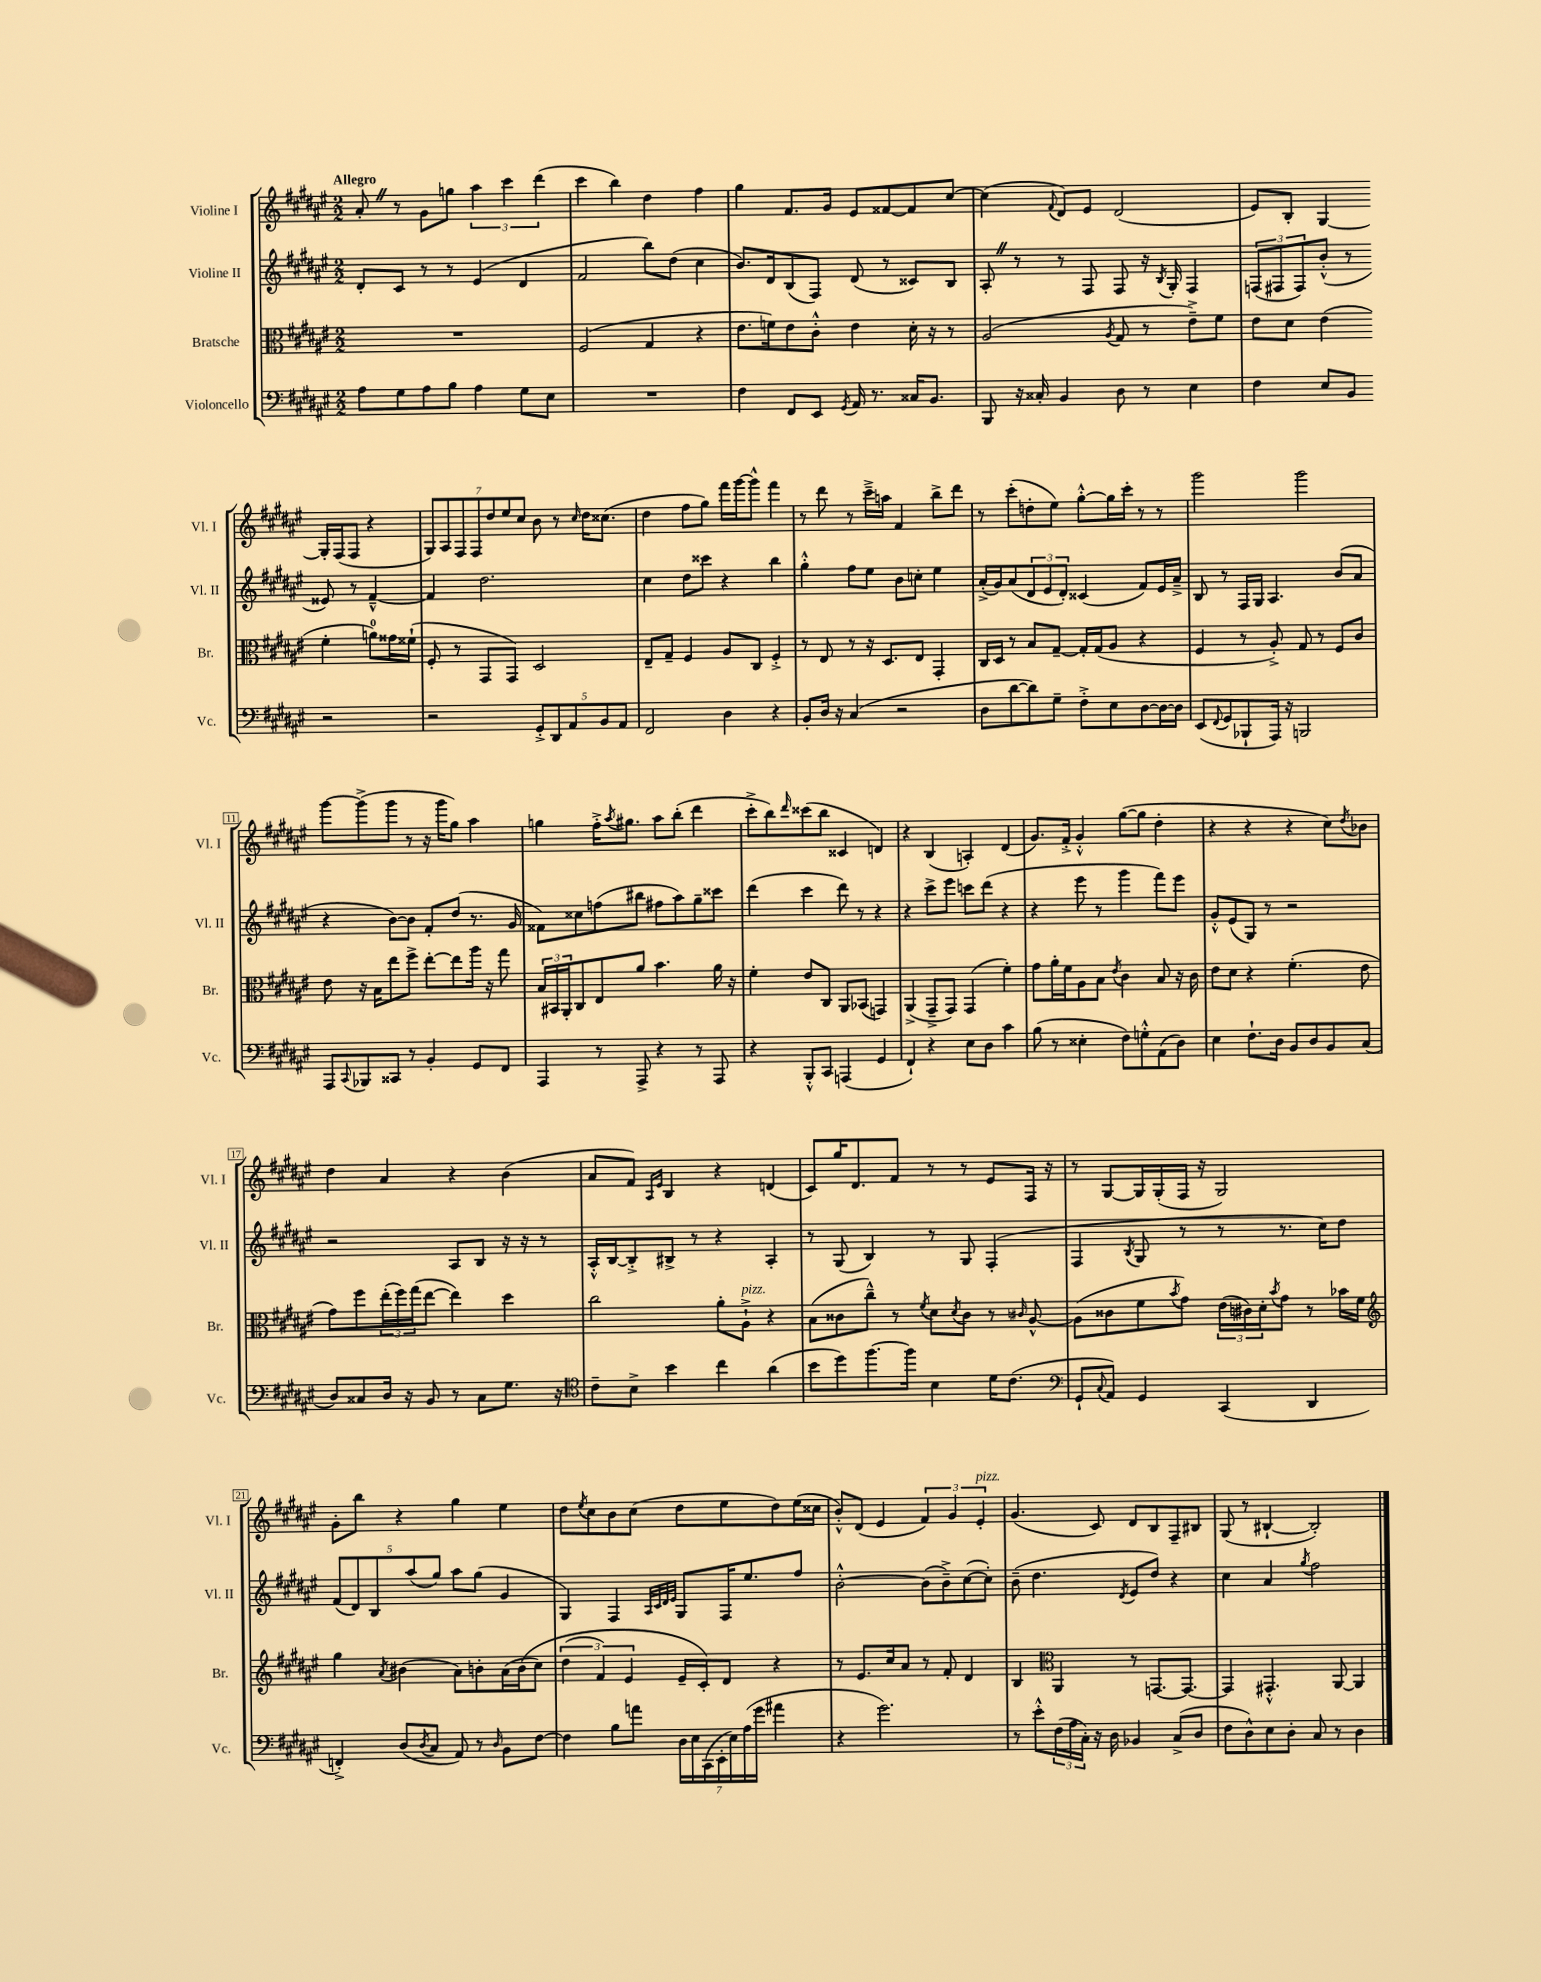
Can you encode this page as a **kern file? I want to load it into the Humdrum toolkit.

**kern	**kern	**kern	**kern
*part4	*part3	*part2	*part1
*staff4	*staff3	*staff2	*staff1
*I"Violoncello	*I"Bratsche	*I"Violine II	*I"Violine I
*I'Vc.	*I'Br.	*I'Vl. II	*I'Vl. I
*clefF4	*clefC3	*clefG2	*clefG2
*k[f#c#g#d#a#e#]	*k[f#c#g#d#a#e#]	*k[f#c#g#d#a#e#]	*k[f#c#g#d#a#e#]
*M2/2	*M2/2	*M2/2	*M2/2
=1	=1	=1	=1
!	!	!	!LO:TX:a:B:t=Allegro
8A#\L	1r	8d#'/L	8a#'Z/
8G#\	.	8c#/J	8r
8A#\	.	8r	8g#\L
8B\J	.	8r	8ggn\J
4A#\	.	(4e#/	6aa#\
.	.	.	6ccc#\
8G#\L	.	4d#/	.
.	.	.	(6ddd#\
8E#\J	.	.	.
=2	=2	=2	=2
1r	(2F#/	2f#/	4ccc#\
.	.	.	4bb\)
.	4G#/	8bb\L)	4dd#\
.	.	(8dd#\J	.
.	4r	4cc#\	4ff#\
=3	=3	=3	=3
4F#\	8.e#\L	8.b/L)	4gg#\
.	16fn\k)	16d#/k	.
8FF#/L	8e#\	(8B/	8.f#/L
8EE#/J	8c#'^^\J	8F#/J)	.
.	.	.	16g#/Jk
8qGG#/	.	.	.
16AA#/	4e#\	(8d#/	8e#/L
8.r	.	.	.
.	.	8r	[8f##X/
16C##X/KL	16d#'\	8c##X/L)	8f##/]
8.BB/J	16r	.	.
.	8r	8B/J	[8cc#/J
=4	=4	=4	=4
8BBB/	(2A#/	8A#'Z/	(4cc#\]
16r	.	8r	.
16C##X'/	.	.	.
.	.	.	8qqf#/
4BB/	.	8r	8d#/L)
.	.	8F#/	8e#/J
.	8qA#/	.	.
8D#\	8G#/	8F#/	(2d#/
8r	8r	16r	.
.	.	8qB/	.
.	.	16G#'/	.
4E#\	8e#~^\L)	4F#/	.
.	8f#\J	.	.
=5	=5	=5	=5
4F#\	8e#\L	(12Fn/L	8e#/L)
.	.	12F#X/	.
.	8d#\J	.	8B'/J
.	.	12F#/)	.
8E#/L	(4e#\	(8b'^^/J	[4G#/
8BB/J	.	8r	.
2r	4f#'\	8e##X/)	16G#'/LL]
.	.	.	(16F#/J
.	.	8r	8F#/J
.	8an\L)	[4f#~^^/	4r
.	16g##X\L	.	.
.	(16f##X`\JJ	.	.
!!LO:LB:g=z
=6	=6	=6	=6
2r	8F#'/	4f#/]	14G#/L)
.	.	.	14A#/
.	8r	.	.
.	.	.	14F#/
.	.	.	14F#/
.	8GG#/L	2.dd#\	.
.	.	.	14dd#/
.	.	.	14ee#/
.	8GG#/J)	.	.
.	.	.	14cc#/J
10GG#'^/L	2D#/	.	8b\
10DD#/	.	.	.
.	.	.	8r
10AA#/	.	.	.
.	.	.	16qqcc#/
.	.	.	16dd#\KL
10BB/	.	.	.
.	.	.	(8.cc##X\J
10AA#/J	.	.	.
=7	=7	=7	=7
2FF#/	8E#~/L	4cc#\	4dd#\
.	8G#~/J	.	.
.	4F#/	8dd#\L	8ff#\L
.	.	8ccc##X\J	8gg#\J)
4D#\	8A#/L	4r	16fff#\LL
.	.	.	[16ggg#\J
.	8C#/J	.	8ggg#^^\J]
4r	4F#'^/	4bb\	4fff#\
=8	=8	=8	=8
8BB'/L	8r	4gg#'^^\	8r
16D#/Jk	8E#/	.	8ddd#\
16r	.	.	.
(4C#/	8r	8ff#\L	8r
.	16r	8ee#\J	16ccc#~^\LL
.	8.D#/L	.	16aan\JJ
2r	.	8b\L	4f#/
.	8E#/J	8ccn'\J	.
.	4GG#'/	4ee#\	8bb^\L
.	.	.	8ddd#\J
=9	=9	=9	=9
8D#\L	16C#/LL	(16a#'^/LL	8r
.	16D#/JJ	16g#/J)	.
[8d#\	8r	(8a#/	(8ccc#'\L
8d#\])	8B/L	12d#/	8ddn'\
.	.	12e#/	.
8G#~\J	[8G#~/J	.	8ee#\J)
.	.	12d#'/J)	.
8F#'^\L	16G#'/LL]	(4c##X/	[8gg#'^^\L
.	(16G#/J	.	.
8E#\	8A#/J	.	16gg#\L]
.	.	.	16ccc#'\JJ
[8D#\	4r	8f#/L)	8r
16D#\L_	.	16e#/L	8r
16D#\JJ]	.	16a#~^/JJ	.
=10	=10	=10	=10
(8EE#/L	4F#/	8B/	2ggg#\
8qqFF#/	.	.	.
8GG#/	.	8r	.
8BBB-X`/	8r	16F#/LL	.
.	.	16G#/JJ	.
16AAA#/Jk)	8A#'^/)	4.A#/	.
16r	.	.	.
2BBBn/	8G#/	.	2ggg#\
.	8r	.	.
.	8F#/L	(8b/L	.
.	8c#/J	8a#/J	.
!!LO:LB:g=z
=11	=11	=11	=11
8AAA#/L	8e#\	4r	[8ggg#\L
8qqCC#/	.	.	.
8BBB-X/	16r	.	(8ggg#^\]
.	16B\KL	.	.
8CC##X/J	8ee#\	[8b\L)	8ggg#\J
8r	8ff#^\J	8b\J]	8r
4BB'/	[8ee#'\L	8f#'/L	16r
.	.	.	16ggg#\KL
.	8ee#\]	(8dd#/J	8gg#\J)
8GG#/L	16aa#\Jk	8.r	4aa#\
.	16r	.	.
8FF#/J	8gg#\	.	.
.	.	16g#/	.
=12	=12	=12	=12
4AAA#/	24B/LL	8f##X\L)	4ggn\
.	24BB#X/	.	.
.	24AA#'/J	.	.
.	8C#/	8cc##X\	.
8r	8E#/	(8ffn\	16ff#'^\KL
.	.	.	8qaa#/
.	.	.	8.gg#X\J
8AAA#^/	8a#/J	8bb#X\J	.
4r	4.b\	8ff#X\L	8aa#\L
.	.	8aa#\)	(8bb'\J
8r	.	8gg#~\	4ddd#\
8AAA#/	16a#\	8ccc##X\J	.
.	16r	.	.
=13	=13	=13	=13
4r	4f#'\	(4ddd#\	8ccc#'^\L
.	.	.	8bb\)
.	.	.	16qqddd#/
8BBB'^^/L	8e#/L	4ccc#\	(8ccc##X\
8CC#/J	8C#/J	.	8bb\J
(4AAAn/	8AA#/L	8ddd#\)	4c##X/
.	(8BB-X/J	8r	.
4GG#/	4GGn/)	4r	4dn/)
=14	=14	=14	=14
4FF#`/)	(4AA#^/	4r	4r
4r	8GG#~^/L	8ccc#^\L	(4B/
.	8GG#/J)	8eee#\J	.
8E#\L	(4GG#/	8cccn\L	4An'/)
8D#\J	.	(8ddd#\J	.
4c#\	4f#'\)	4r	(4d#/
=15	=15	=15	=15
(8B\	8g#\L	4r	8.g#/L)
8r	16a#'\L	.	.
.	16f#\J	.	16f#'^/Jk
4E##X'\	8A#\	8eee#\	4g#'^^/
.	8B\J	8r	.
.	8qe#/	.	.
8F#\L)	4c#\	4ggg#\	([8gg#\L
8Gn'^^\	.	.	8gg#\J]
(8AA#\	8B/	8fff#\L)	4dd#'\
8D#\J)	16r	8eee#\J	.
.	16c#\	.	.
=16	=16	=16	=16
4E#\	8e#\L	8g#'^^/L	4r
.	8d#\J	(8e#/	.
8.F#`\L	4r	8G#/J)	4r
.	.	8r	.
16D#\Jk	.	.	.
8BB/L	(4.f#'\	2r	4r
8D#/	.	.	.
8BB/	.	.	8cc#\L)
.	.	.	8qdd#/
(8C#/J	8e#\	.	8b-X\J
!!LO:LB:g=z
=17	=17	=17	=17
8D#/L)	8g#\L)	2r	4dd#\
8C##X/	8ff#\	.	.
16D#/Jk	(24ee#'\L	.	4a#/
.	24ff#\)	.	.
16r	.	.	.
.	(24gg#\J	.	.
8BB/	[8ee#\J	.	.
8r	4ee#\])	8A#/L	4r
8C##\L	.	8B/J	.
8.G#\J	4dd#\	16r	(4b\
.	.	16r	.
.	.	8r	.
16r	.	.	.
=18	=18	=18	=18
*clefC4	*	*	*
8c#~\L	2cc#\	16A#'^^/LL	8a#/L
.	.	[16B/J	.
8B^\J	.	8B'^/]	8f#/J)
.	.	.	16qqA#/LL
.	.	.	16qqe#/JJ
4b\	.	8B#X^/J	4B/
.	.	8r	.
4cc#\	8a#'\L	4r	4r
!	!LO:TX:a:i:t=pizz.	!	!
.	8A#`^\J	.	.
(4a#\	4r	4A#'/	(4dn/
=19	=19	=19	=19
8b\L	(8B\L	8r	8c#/L)
8dd#\)	8c##X\	(8G#/	16gg#/K
.	.	.	8.d#/
[8.ff#\	8cc#~^^\J)	4B/)	.
.	8r	.	8f#/J
16ff#\Jk]	.	.	.
.	8qf#/	.	.
4B\	8d#\L	8r	8r
.	8qd#/	.	.
.	8c##\J	8G#/	8r
16d#\KL	8r	(4F#'/	8e#/L
(8.c#\J	.	.	.
.	16qqc#X/	.	.
.	[8A#^^/	.	16F#/Jk
.	.	.	16r
=20	=20	=20	=20
*clefF4	*	*	*
8GG#`/L	(8A#\L]	4F#/	8r
8qqC#/	.	.	.
8AA#/J)	8c##X\	.	[8G#/L
.	.	8qB/	.
4GG#/	8f#\	8G#/	16G#/L]
.	.	.	(16G#'/
.	8qb/	.	.
.	8g#\J)	8r	16F#/JJ
.	.	.	16r
(4CC#/	(24e#\LL	8r	2G#/)
.	24c#X\)	.	.
.	24d#'\J	.	.
.	8qb/	.	.
.	8g#\J	8.r	.
4DD#/	8r	.	.
.	.	16cc#\KL)	.
.	16b-X\LL	8dd#\J	.
.	16f#\JJ	.	.
!!LO:LB:g=z
=21	=21	=21	=21
*	*clefG2	*	*
4FFn'^/)	4gg#\	(10f#/L	8g#'\L
.	.	10d#/)	.
.	.	.	8bb\J
.	.	10B/	.
.	8qa#/	.	.
(8D#/L	(4b#X\	.	4r
.	.	(10aa#/	.
8qD#/	.	.	.
8C#/J	.	.	.
.	.	10gg#/J)	.
8AA#/)	8a#\L)	8aa#\L	4gg#\
8r	8bn'\	(8gg#\J	.
16qqD#/	.	.	.
8BB\L	(16a#\L	4g#/	4ee#\
.	(16b\J	.	.
[8F#\J	8cc#\J)	.	.
=22	=22	=22	=22
4F#\]	(6dd#\	4G#/)	8dd#\L
.	.	.	8qee#/
.	.	.	8cc#\
.	6f#/)	.	.
8B\L	.	4F#/	8b\
.	6e#/	.	.
8an\J	.	.	(8cc#\J
.	.	32qqA#/LLL	.
.	.	32qqc#/	.
.	.	32qqd#/	.
.	.	32qqe#/JJJ	.
28D#\LL	16e#~/LL	8G#/L	8dd#\L
28E#\	.	.	.
.	16c#'/J)	.	.
(28CC#\	.	.	.
28EE#'\	.	.	.
.	8d#/J	16F#/K	8ee#\
28E#\)	.	.	.
(28A#\	.	.	.
.	.	8.ee#/	.
28g#\JJ	.	.	.
4a#X\	4r	.	8dd#\)
.	.	8ff#/J	(16ee#\L
.	.	.	16cc##X\JJ
=23	=23	=23	=23
4r	8r	[2b'^^\	8b'^^/L)
.	8.e#/L	.	(8d#/J
2.g#\)	.	.	4e#/
.	16cc#/k	.	.
.	8a#/J	.	.
.	8r	(8b\L]	6f#/)
.	8f#'/	8b~^\)	.
.	.	.	6g#/
.	4d#/	([8cc#\	.
!	!	!	!LO:TX:a:i:t=pizz.
.	.	.	6e#'/
.	.	8cc#'\J])	.
=24	=24	=24	=24
8r	4B/	(8b~\	(4.g#/
8e#'^^\L	.	4.dd#\	.
*	*clefC3	*	*
(24F#\L	4AA#/	.	.
24A#\	.	.	.
24C#'\JJ)	.	.	.
16r	.	.	8c#/)
16D#\	.	.	.
.	.	8qd#/	.
4BB-X/	8r	8e#/L	8d#/L
.	[8.GGn/L	8dd#/J)	8B/
(8C#^/L	.	4r	8F#~/
.	8.GG/J_	.	.
8D#/J	.	.	8B#X/J
=25	=25	=25	=25
8F#\L	4GG/]	4cc#\	(8G#/
8D#^^\)	.	.	8r
8E#\	4.GG#X'^^/	4a#/	[4B#X`/
8D#'\J	.	.	.
.	.	8qgg#/	.
8C#/	.	2ff#\	2B#'/])
8r	[8AA#/	.	.
4D#\	4AA#/]	.	.
==	==	==	==
*-	*-	*-	*-
